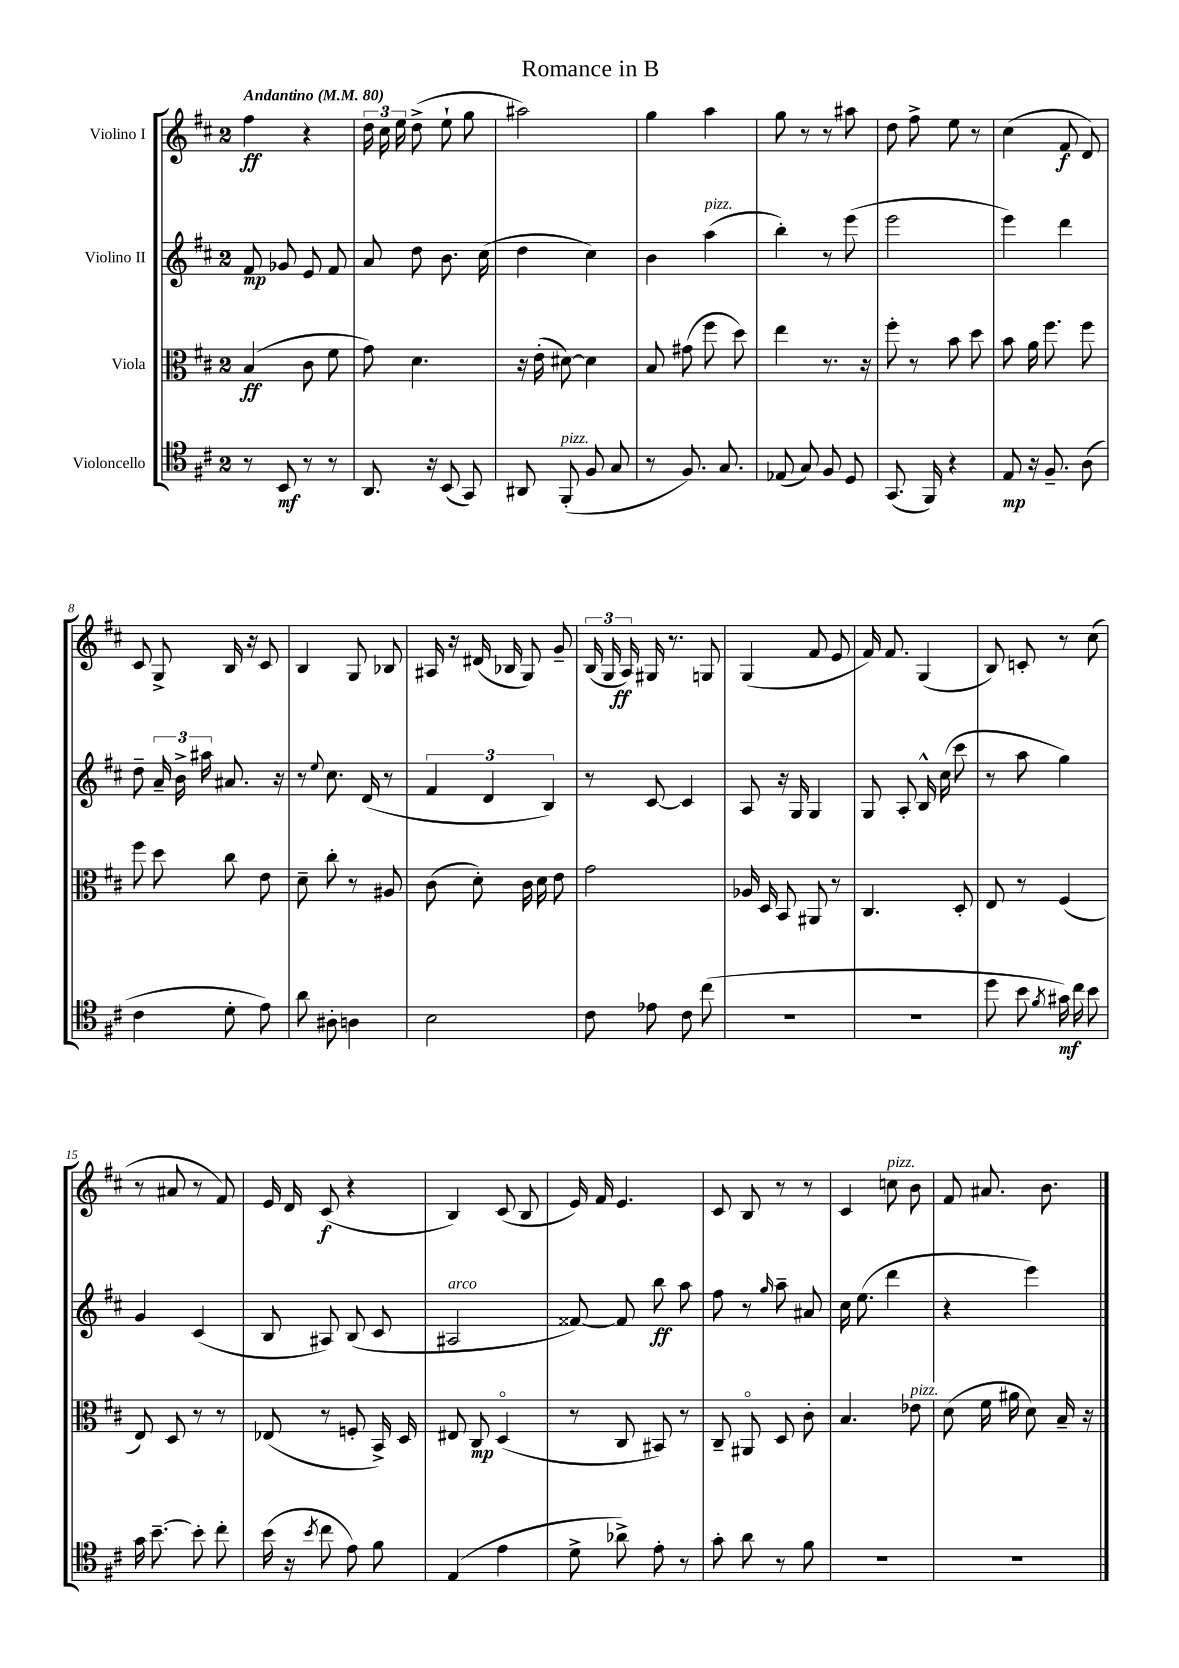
\header { title = "Romance in B" }
<<
\new StaffGroup <<
\new Staff = "s0" \with { instrumentName = "Violino I" } {
    \clef treble \key d \major \once \override Staff.TimeSignature.style = #'single-digit \time 2/4 \tempo "Andantino" 4 = 80
    \autoBeamOff fis''4\ff r4 |
    \tuplet 3/2 { d''16 cis''16 e''16 } d''8->( e''8-! g''8 |
    ais''2) |
    g''4 a''4 |
    g''8 r8 r8 ais''8 |
    d''8 fis''8-> e''8 r8 |
    cis''4( fis'8\f d'8) |
    cis'8 g8-> b16 r16 cis'8 |
    b4 g8 bes8 |
    ais16 r16 dis'16( bes16 g8) g'8-- |
    \tuplet 3/2 { b16( g16 a16\ff) } gis16 r8. g8 |
    g4( fis'8 e'8 |
    fis'16) fis'8. g4( |
    b8) c'8-. r8 cis''8( |
    r8 ais'8 r8 fis'8) |
    e'16 d'16 cis'8\f( r4 |
    b4) cis'8( b8 |
    e'16) fis'16 e'4. |
    cis'8 b8 r8 r8 |
    cis'4 c''8^\markup { \italic "pizz." } b'8 |
    fis'8 ais'8. b'8. \bar "|." |
}
\new Staff = "s1" \with { instrumentName = "Violino II" } {
    \clef treble \key d \major \once \override Staff.TimeSignature.style = #'single-digit \time 2/4
    \autoBeamOff fis'8\mp ges'8 e'8 fis'8 |
    a'8 d''8 b'8. cis''16( |
    d''4 cis''4) |
    b'4 a''4^\markup { \italic "pizz." }( |
    b''4-.) r8 e'''8( |
    e'''2 |
    e'''4) d'''4 |
    d''8-- \tuplet 3/2 { a'16-- b'16-> ais''16 } ais'8. r16 |
    r8 \appoggiatura { e''8 } cis''8. d'16( r8 |
    \tuplet 3/2 { fis'4 d'4 b4) } |
    r8 cis'8~ cis'4 |
    a8 r16 g16 g4 |
    g8 a8-. b16-^ cis''16( cis'''8 |
    r8 a''8 g''4) |
    g'4 cis'4( |
    b8 ais8) b8( cis'8 |
    ais2^\markup { \italic "arco" } |
    fisis'8~) fisis'8 b''8\ff a''8 |
    fis''8 r8 \grace { g''16 } a''8-- ais'8 |
    cis''16 e''8.( d'''4 |
    r4 e'''4) \bar "|." |
}
\new Staff = "s2" \with { instrumentName = "Viola" } {
    \clef alto \key d \major \once \override Staff.TimeSignature.style = #'single-digit \time 2/4
    \autoBeamOff b4\ff( cis'8 fis'8 |
    g'8) d'4. |
    r16 e'16-.( dis'8~) dis'4 |
    b8 gis'8( fis''8 d''8) |
    e''4 r8. r16 |
    fis''8-. r8 b'8 d''8 |
    b'8 a'16 fis''8. fis''8 |
    fis''8 d''8 cis''8 e'8 |
    d'8-- cis''8-. r8 ais8 |
    cis'8( d'8-.) cis'16 d'16 e'8 |
    g'2 |
    aes16 d16 b,8 ais,8 r8 |
    cis4. d8-. |
    e8 r8 fis4( |
    e8) d8 r8 r8 |
    ees8( r8 f8-. b,16->) d16 |
    eis8 cis8\mp d4\flageolet( |
    r8 cis8 bis,8) r8 |
    cis8-- ais,8\flageolet d8 cis'8-. |
    b4. ees'8^\markup { \italic "pizz." } |
    d'8( fis'16 ais'16 d'8) b16-- r16 \bar "|." |
}
\new Staff = "s3" \with { instrumentName = "Violoncello" } {
    \clef tenor \key d \major \once \override Staff.TimeSignature.style = #'single-digit \time 2/4
    \autoBeamOff r8 b,8\mf r8 r8 |
    a,8. r16 b,8( g,8) |
    ais,8 fis,8-.^\markup { \italic "pizz." }( fis8 g8 |
    r8 fis8.) g8. |
    ees8( g8) fis8 d8 |
    g,8.( fis,16) r4 |
    e8\mp r16 fis8.-- a8( |
    cis'4 d'8-. e'8) |
    a'8 ais8-. a4 |
    b2 |
    cis'8 ees'8 cis'8 cis''8( |
    R2 |
    r2 |
    d''8 b'8 \acciaccatura { fis'8 } gis'16\mf) cis''16 b'8 |
    g'16 b'8.~-- b'8-. cis''8-. |
    b'16( r16 \acciaccatura { b'8 } cis''8 e'8) fis'8 |
    e4( e'4 |
    d'8-> aes'8->) e'8-. r8 |
    g'8-. a'8 r8 fis'8 |
    R2 |
    R2 \bar "|." |
}
>>
>>
